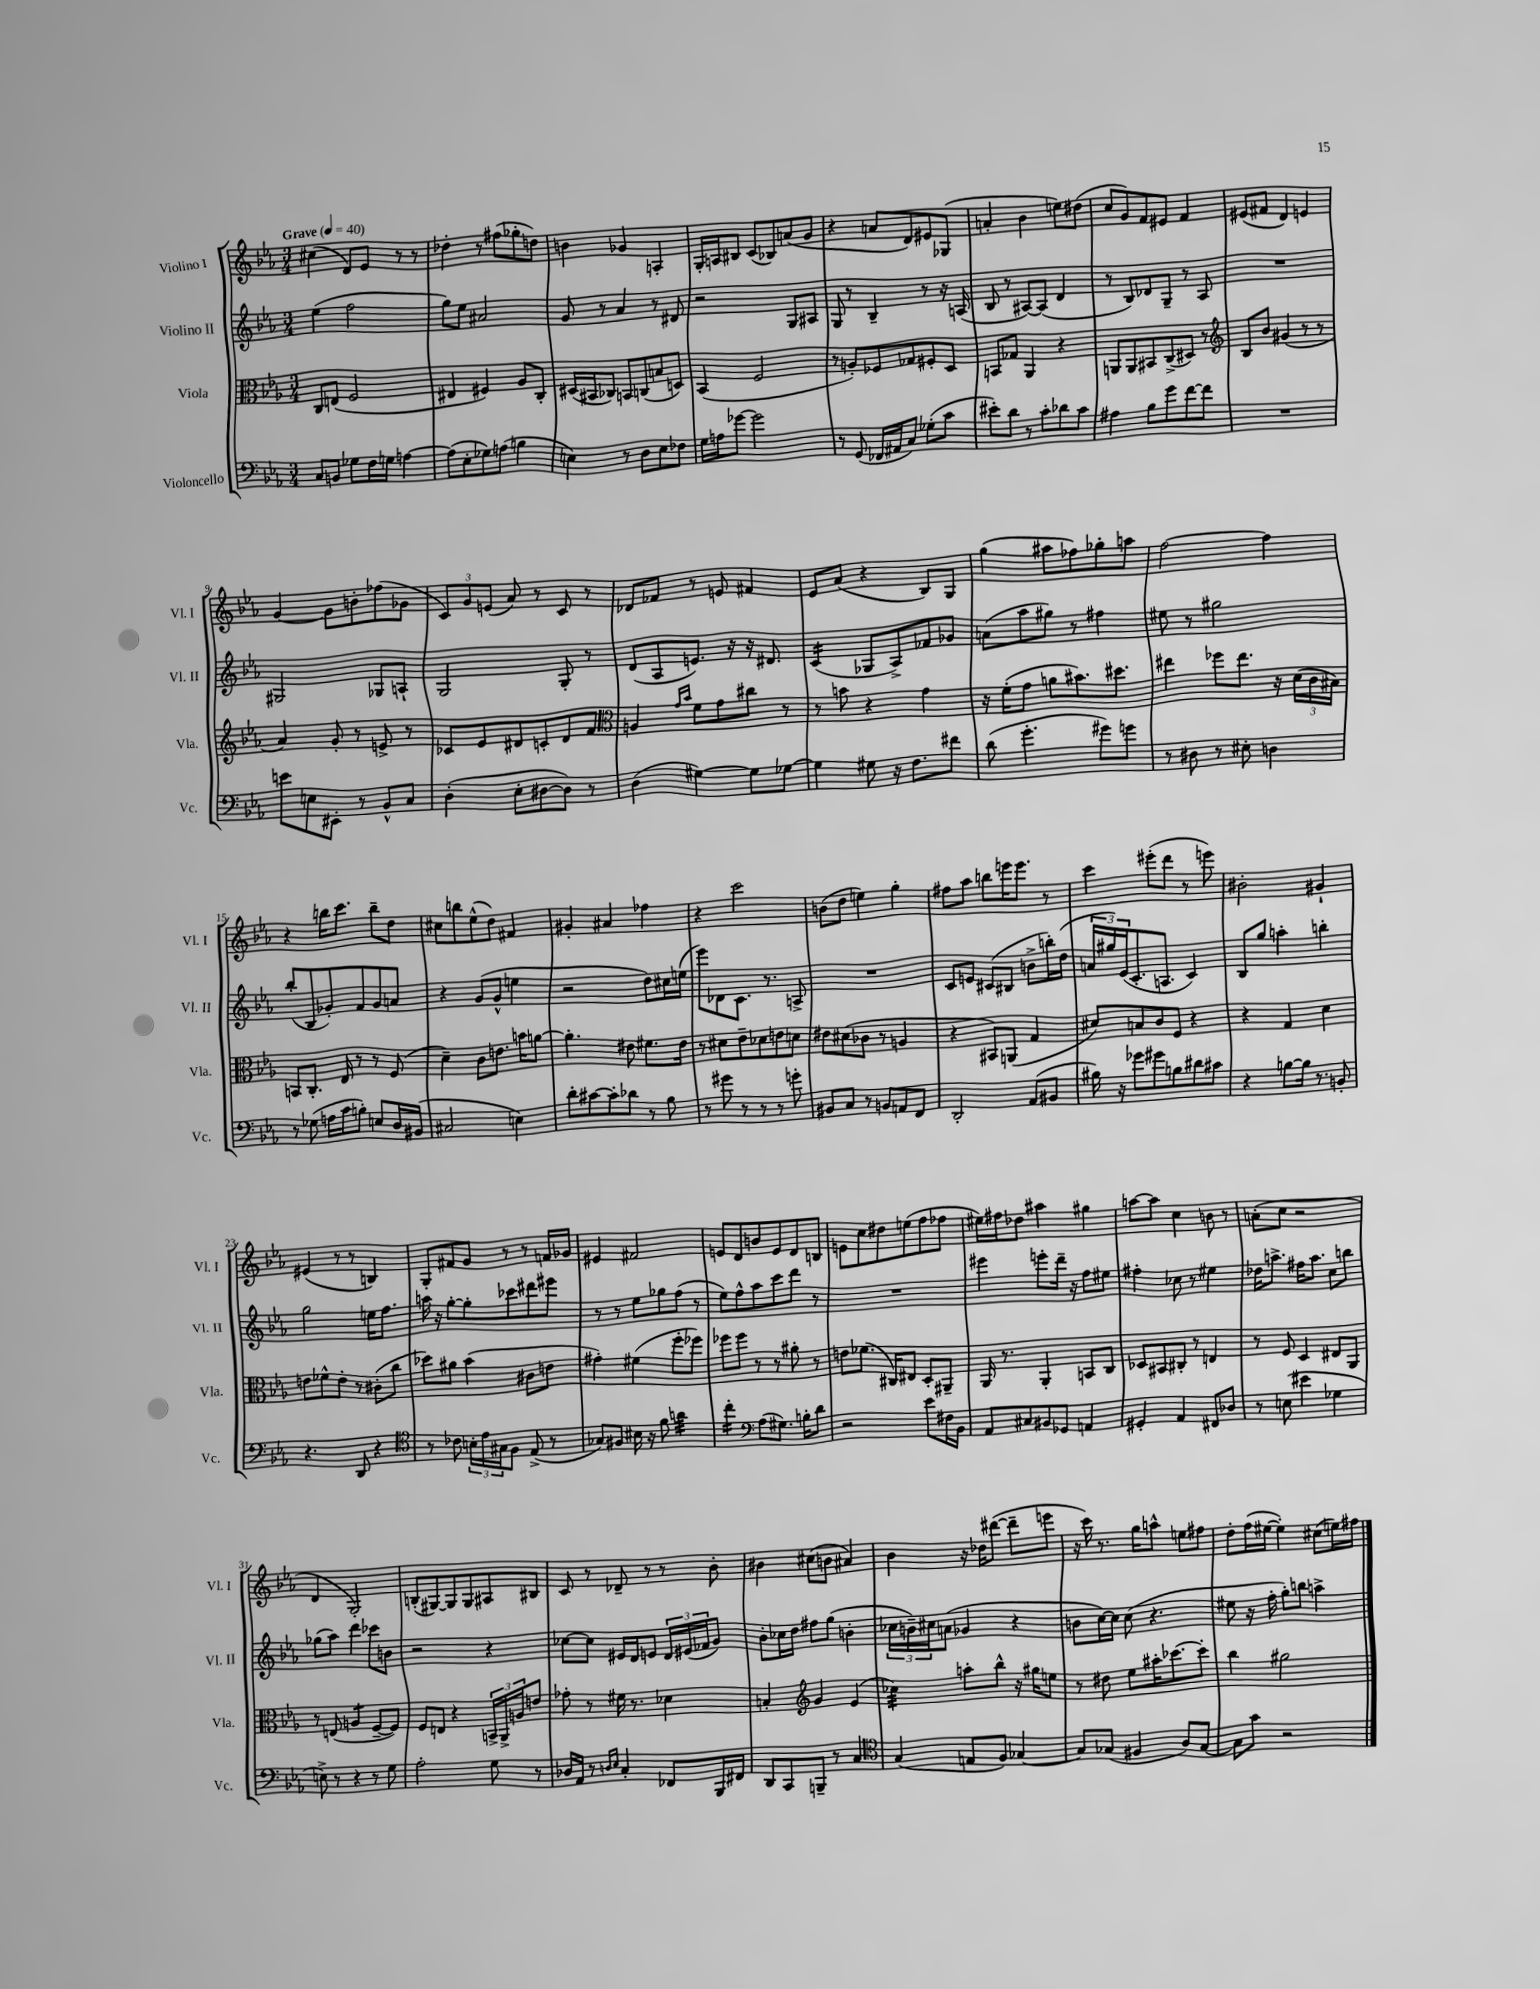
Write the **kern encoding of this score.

**kern	**kern	**kern	**kern
*staff4	*staff3	*staff2	*staff1
*clefF4	*clefC3	*clefG2	*clefG2
*k[b-e-a-]	*k[b-e-a-]	*k[b-e-a-]	*k[b-e-a-]
*M3/4	*M3/4	*M3/4	*M3/4
*MM40	*MM40	*MM40	*MM40
8C/L	8C/L	(4ee-\	(4cc#\
8BB/J	(8E/J	.	.
8G-\L	2F/	2ff\	8d/L)
16F\L	.	.	8e-/J
16G\JJ	.	.	.
[4A\	.	.	8r
.	.	.	8r
=	=	=	=
(8A\]L	4E#/	8gg\L)	4dd-'\
8E-'\	.	8ee-\J	.
8G-\)	4F#/)	2a#/	8r
(8A\J	.	.	(8ff#\L
4B\	8A-/L	.	8gg-'\
.	8C'/J	.	8dd\J)
=	=	=	=
4E\)	(16D#/LL	8g/	4b\
.	16BB#/J	.	.
.	8C-/J)	8r	.
8r	8BB/L	4a-/	4g-/
8D\L	(8C/	.	.
8E\	8B/	8r	4A'/
8F-\J	8D/J)	8d#/	.
=	=	=	=
16G\LL	(4BB-/	2r	16G'/LL
16A\J	.	.	16A/J
[8g-\J	.	.	8B#/J
2g-\]	2F/	.	(8c/L
.	.	.	8B-/)
.	.	8G/L	(8a/
.	.	8A#/J	8g/J
=	=	=	=
8r	8r	8G/	4r
(8GG/	8A'/L)	8r	.
16FF-/LL	8F-/	4B-~/	8a/L
16AA#/J	.	.	.
8C/J)	8G-/	.	8d/)
(8G-'\L	8F#'/	8r	8e#/
8c\J	8D/J	16r	(8G-/J
.	.	(16A/	.
=	=	=	=
8e#'\L)	8BB/L	8B-/	4a'/
8d\J	8G-/J	8r	.
8r	4AA-/	[8A#/L)	4b-\
8c'\L	.	(8A#/]J	.
8d-\	4r	4d/	8ee\L)
8c\J	.	.	(8dd#\J
=	=	=	=
4A#\	8AA/L	8r	8cc/L
.	8AA/	8B-/L)	8g/)
8B-\L	8BB#/	8d-/	8f/
8g\	(8C^/	8G~/J	8e#/J
[8f\	8D#/J)	8r	4f/
8f\]J	8r	8A-/	.
=	=	=	=
*	*clefG2	*	*
2.r	8B-/L	2.r	(8e#/L
.	8b-/J	.	8f#/J
.	(4g#/	.	4d/)
.	8r	.	4e/
.	8r	.	.
=	=	=	=
8e\L	4a-/)	2G#/	[4g/
8E\	.	.	.
8EE#'\J	8g'/	.	8g\]L
8r	8r	.	8b'\
8BB-^^/L	8e^/	8G-/L	(8ff-\
8C/J	8r	8A`/J	8g-\J
=	=	=	=
(4D'\	8c-/L	2G/	12c/L)
.	.	.	12g/
.	8e-/	.	.
.	.	.	(12e/J
8E-'\L	8d#/	.	8a-/)
[8D#\	8c'/	.	8r
8D#\]J)	8d#/	8G'/	8c/
8r	8f/J	8r	8r
=	=	=	=
*	*clefC3	*	*
(4D\	4A/	(8d/L	8d-/L
.	.	8A-/	8f-/J
.	16qqg/LL	.	.
.	16qqb-/JJ	.	.
[4G#\)	8f\L	8.e/J)	8r
.	8g\	.	8e/
.	.	16r	.
8G#\]L	8cc#\J	16r	4f#/
.	.	8.d#/	.
[8G-\J	8r	.	.
=	=	=	=
4G-\]	8r	(4c/	8e-/L
.	8b\	.	(8a-/J
8G#\	4r	8G-/L	4r
16r	.	8A-^/)	.
8.F\L	.	.	.
.	4g\	8f-/	8B-/L)
8f#\J	.	8g-/J	8G/J
=	=	=	=
(8d\	16r	(8a\L	(4gg\
.	(16f'\LK	.	.
4.g'\	8g\J	8aa-\	.
.	8a\L	8gg#\J)	8aa#\L
.	8.b#\)	8r	8ff-\)
8g#\L)	.	4ff#\	8gg-'\
.	8.dd#\J	.	.
8g\J	.	.	8aa\J
=	=	=	=
8r	4ee#\	8ee#\	[2ff\
8D#\	.	8r	.
8r	8ff-\L	2gg#\	.
8E#'\	8.ee#\J	.	.
4D\	.	.	4ff\]
.	16r	.	.
.	(24d\LL	.	.
.	24c\	.	.
.	24B#\JJ)	.	.
=	=	=	=
8r	8BB/L	(8bb-'/L	4r
(8G-\	8.C'/J	8B-/	.
16A\LL	.	8g-'/)	16bb\LK
16c\J	16E-/	.	8.ccc\J
8B'\J)	8r	8f/	.
8E/L	8r	8g-/	8bb~\L
16D/L	(8F/	8a/J	8dd\J
(16BB#/JJ	.	.	.
=	=	=	=
2C#/	4d~\)	4r	8cc#\L
.	.	.	8bb\
.	8c\L	(8g/L	(8ee-^^\
.	8.e\J	8g^^/J	8dd\J)
4E\)	.	4ee\	4f#/
.	16b\LK	.	.
.	[8a\J	.	.
=	=	=	=
8d'\L	4.a'\]	2r	4g#'/
[8c#\	.	.	.
8c#'\]	.	.	4a#/
8d-\J	8e#\	.	.
8r	8.f#\L	8dd\L)	4ff-\
8B-\	.	16cc#\L	.
.	16e#\Jk	(16ee\JJ	.
=	=	=	=
8r	8r	8eee-\L)	4r
8g#\	8d#\L	8d-\	.
8r	8e-~\	8.c\J	2ccc\
8r	8d-\	.	.
.	.	8.r	.
8r	8e\	.	.
8g'\	8d\J	8A^/	.
=	=	=	=
8BB#/L	8e#\L	2.r	(8b\L
8C/J	(8d#\	.	8dd\J
8r	8c-\J	.	4ee\)
8BB/L	8r	.	.
8AA/	4A/	.	4gg'\
8FF/J	.	.	.
=	=	=	=
2DD'/	4r	8c/L	8ff#\L
.	.	8e/J	8aa-\J
.	8BB#/L)	(8c#/L	8bb\L
.	(8AA/J	8B#/J	16eee\K
.	.	.	8.eee\J
(8AA-/L	4G/	8b^\L	.
8BB#/J	.	16bb'\L)	8r
.	.	(16dd\JJ	.
=	=	=	=
16B#\)	8d#/L)	24a/LL	4ccc\
.	.	24gg#/)	.
16r	.	.	.
.	.	(24e-/J	.
8g-\L	8B/	8.c'/	.
8g#\	8c/	.	(8eee#'\L
.	.	8.A/J	.
8B\	8F/J	.	8ddd\J
8d#\	4r	4c/)	8r
8c#\J	.	.	8eee\)
=	=	=	=
4r	4r	8B-/L	2b#'\
.	.	8gg/J	.
[8B\L	4G/	4aa'\	.
16B\]Jk	.	.	.
8.r	.	.	.
.	4d\	4bb'\	4g#`/
8BB'/	.	.	.
=	=	=	=
4.r	8e\L	2gg\	(4e#/
.	8f-^^\	.	.
.	8e'\J	.	8r
8DD/	8r	.	8r
4r	(8c#'\L	16ee\LK	4B/)
.	.	8.ff\J	.
.	8cc\J	.	.
=	=	=	=
*clefC4	*	*	*
8r	8dd-\L)	16aa\	8G'/L
.	.	16r	.
8c-\	8a#\J	[8gg'\L	8f#/
24B'\LL	(4b-\	8gg'\]	8g/J
24e-\	.	.	.
24G#\J	.	.	.
8F\J	.	8ccc-\	8r
(8E-^/	8c#\L	8ddd#\	8r
8r	8e\J	8eee#\J	16f/LL
.	.	.	16g-/JJ
=	=	=	=
8G-/L)	4g#'\)	8r	4e#/
8F#/J	.	8r	.
16B#\	(4f#\	8ee-\L	2f#/
16r	.	.	.
8f\	.	8gg-\	.
4a\	8ff'\L	(8ff\J	.
.	8ff-\J)	8r	.
=	=	=	=
4cc'\	8ff-\L	8ee-\L)	8e/L
.	8ff-\J	8ff^^\	8d/
*clefF4	*	*	*
(8A-\L	8r	8aa-\	8b/
8.G#\J)	8r	8ccc\	8e/
.	8a#'\	8ddd\J	8d/
16B'\LK	.	.	.
8d\J	8r	8r	8B/J
=	=	=	=
2r	8e\L	2.r	8e\L
.	(8.f-\J	.	8cc\
.	.	.	8dd#\
.	16C#/LK)	.	.
.	8E#/J	.	(8ee\
8e-\L	8D'/L	.	8ff\
16F#\L	8AA#~/J	.	8ff-\J
16BB-\JJ	.	.	.
=	=	=	=
8AA-/L	16AA-/	4eee#\	16ee#\LL)
.	8.r	.	16ff#\J
8C#/	.	.	8dd-\J
8BB#/	4AA-'/	8eee'\L	4aa#\
8GG-/J	.	16ddd~\Jk	.
.	.	16r	.
4AA/	8BB/L	8ff\L	4gg#\
.	8C/J	8ee#\J	.
=	=	=	=
4GG#'/	8D-/L	4ff#'\	[8aa\L
.	8BB#/	.	8aa\]J
4AA-/	8C#'/J	8cc-\	4cc\
.	8r	8r	.
8FF#/L	4E/	4ee#\	8b\
8D-/J	.	.	8r
=	=	=	=
8r	8r	16dd-\LK	(8a'\L
.	.	8.aa^\J	.
(8E\	8F/	.	8cc\J
4e#\	4D/	16ff#\LK	2r
.	.	8.aa\J	.
4G-\	8E#/L	8cc\L	.
.	8AA-/J	8bb\J	.
=	=	=	=
8E^\)	8r	(8gg-\L	4d/
8r	(8E/	8aa-\J)	.
4r	4A/	4ddd\	2G'/)
8r	[8F~/L	8ccc-\L	.
8G\	8F/]J)	8b\J	.
=	=	=	=
2A-'\	8F/L	2r	(8B'/L
.	8E/J	.	[8G#/)
.	4r	.	8G#/]
.	.	.	8G#/
8G\	24BB^/LL	4r	8A#/
.	24AA-^/	.	.
.	24A/J	.	.
8r	8e/J	.	8B#/J
=	=	=	=
16D-/LL	8g-'\	[8cc-\L	8c/
16AA-/JJ	.	.	.
8r	8r	8cc-\]J	8r
16qqD/LL	.	.	.
16qqE-/JJ	.	.	.
4C'/	16f#\	16e#/LL	8d-~/
.	8.r	16d/J	.
.	.	8e/J	8r
8FF-/L	4d-\	24d/LL	8r
.	.	(24e#/	.
.	.	24f-/J	.
16BBB-/L	.	8g/J)	8b-'\
16FF#/JJ	.	.	.
=	=	=	=
8DD/L	4B'/	8b-'\L	4b#\
8CC/	.	16cc-\L	.
.	.	16dd\JJ	.
*	*clefG2	*	*
8BBB~/J	4g/	8ff#\L	(8cc#\L
8r	.	(8gg\J	8b\J
4C/	(4e-/	4b'\	4a#/)
=	=	=	=
*clefC4	*	*	*
(4G/	4cc-\)	24cc-\LL	4b-\
.	.	24b~\)	.
.	.	24cc#\J	.
.	.	(8a\J	.
8E/L	8aa'\L	4g-/	16r
.	.	.	16dd-\LK
8F/J)	8bb-^^\J	.	([8ddd#\J
[4G-/	16r	4r	8ddd#~\]L
.	16gg#\LK	.	.
.	8ee\J	.	8eee\J
=	=	=	=
8G-/]L	8r	8b\L	16r
.	.	.	16ccc\)
(8G-/J	8dd#\	[16cc\L)	8.r
.	.	16cc\]JJ	.
4F#/	8ee-\L	(8cc\	.
.	.	.	16gg\LK
.	16aa#'\K	4.r	8aa^^\J
.	[8.ccc-\	.	.
8A-/L)	.	.	8ee\L
[8G-/J	8ccc-'\]J	.	8ff#\J
=	=	=	=
8G-\]L	4bb-\	8ee#\	8dd'\L
8g\J	.	16r	(16ff\L
.	.	16ff'\	[16ee#\JJ
2r	2gg#\	8gg'\L)	4ee#'\])
.	.	8bb\J	.
.	.	4aa^\	(8cc#\L
.	.	.	16ee\L)
.	.	.	16ff#\JJ
==	==	==	==
*-	*-	*-	*-
